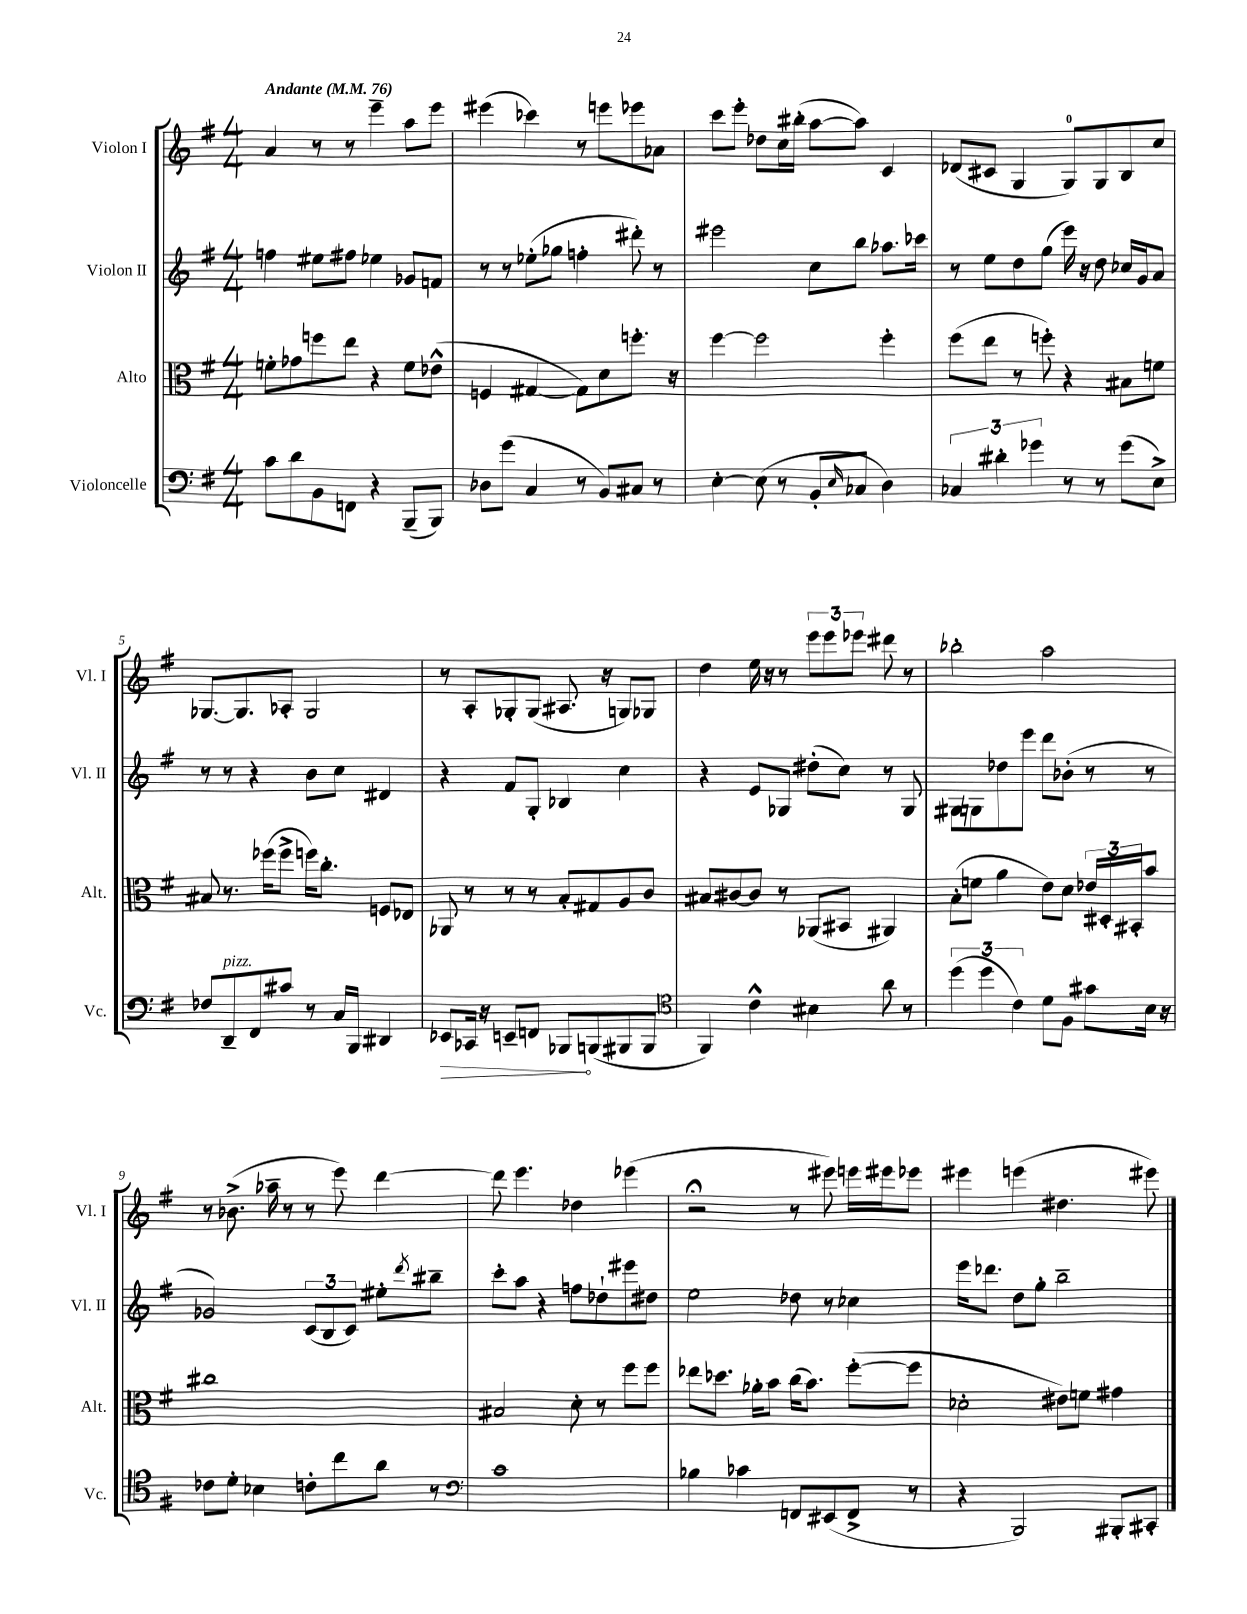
<<
\new StaffGroup <<
\new Staff = "s0" \with { instrumentName = "Violon I" shortInstrumentName = "Vl. I" } {
    \clef treble \key g \major \numericTimeSignature \time 4/4 \tempo "Andante" 4 = 76
    a'4 r8 r8 e'''4-- a''8 e'''8 |
    eis'''4( ces'''4) r8 e'''8 ees'''8 aes'8 |
    c'''8 e'''8-. des''8 c''16 bis''16-.( a''8~ a''8) c'4 |
    des'8( cis'8 g4 g8-0) g8 b8 c''8 |
    ges8.~ ges8. aes8-. ges2 |
    r8 a8-. ges8-. ges8( ais8. r16 g8) ges8 |
    d''4 e''16 r16 r8 \tuplet 3/2 { e'''8 e'''8 ees'''8 } dis'''8 r8 |
    bes''2-. a''2 |
    r8 bes'8.->( aes''16-- r8 r8 e'''8) d'''4~ |
    d'''8 e'''4. des''4 ees'''4( |
    r2\fermata r8 eis'''8) e'''16 eis'''16 ees'''8 |
    eis'''4 e'''4( dis''4. eis'''8) \bar "|." |
}
\new Staff = "s1" \with { instrumentName = "Violon II" shortInstrumentName = "Vl. II" } {
    \clef treble \key g \major \numericTimeSignature \time 4/4
    f''4 eis''8 fis''8 ees''4 ges'8 f'8 |
    r8 r8 ees''8-.( ges''8 f''4-. dis'''8-.) r8 |
    eis'''2 c''8 b''8 aes''8. ces'''16 |
    r8 e''8 d''8 g''8( e'''16) r16 d''8 ces''16 g'16 a'8 |
    r8 r8 r4 b'8 c''8 dis'4 |
    r4 fis'8 g8-. bes4 c''4 |
    r4 e'8 ges8 dis''8-.( c''8) r8 ges8 |
    gis8 g8 des''8 e'''8 d'''8 bes'8-.( r8 r8 |
    ges'2) \tuplet 3/2 { c'8( b8 c'8) } eis''8-. \acciaccatura { d'''8 } bis''8-- |
    c'''8-. a''8 r4 f''8 des''8-! eis'''8 dis''8 |
    e''2 des''8 r8 ces''4 |
    e'''16 des'''8. d''8 g''8-. b''2-- \bar "|." |
}
\new Staff = "s2" \with { instrumentName = "Alto" shortInstrumentName = "Alt." } {
    \clef alto \key g \major \numericTimeSignature \time 4/4
    f'8-. ges'8 f''8 e''8 r4 f'8 ees'8-^( |
    f4 gis4~ gis8) d'8 f''8.-. r16 |
    fis''4~ fis''2 fis''4-. |
    fis''8( e''8 r8 f''8-.) r4 bis8 f'8 |
    bis8 r8. fes''16( fes''8-> f''16) c''8.-. f8 ees8 |
    aes,8 r8 r8 r8 b8-. gis8 a8 c'8 |
    bis8 cis'8~ cis'8 r8 aes,8( bis,8 ais,4) |
    b8-.( f'8 a'4 e'8) d'8 \tuplet 3/2 { ees'16 dis16-. bis,16-. } b'8 |
    cis''1 |
    bis2 d'8-. r8 fis''8 fis''8 |
    ees''8 des''8. aes'16-. b'8 c''16( b'8.) fis''8~-.( fis''8 |
    des'2-. eis'8) f'8 gis'4 \bar "|." |
}
\new Staff = "s3" \with { instrumentName = "Violoncelle" shortInstrumentName = "Vc." } {
    \clef bass \key g \major \numericTimeSignature \time 4/4
    c'8 d'8 b,8 f,8 r4 b,,8--( b,,8) |
    des8 g'8( c4 r8 b,8) cis8 r8 |
    e4~-. e8( r8 b,8-. \grace { e16 } ces8 d4) |
    \tuplet 3/2 { ces4 dis'4-. ges'4 } r8 r8 ges'8( e8->) |
    fes8 d,8--^\markup { \italic "pizz." } fis,8 cis'8 r8 c16 b,,16 dis,4 |
    \once \override Hairpin.circled-tip = ##t ees,8\> ces,16 r16 e,8-- f,8 bes,,8\! b,,8( bis,,8 bis,,8 |
    \clef tenor fis,4) c'4-^ bis4 a'8 r8 |
    \tuplet 3/2 { d''4( d''4 c'4) } d'8 fis8 gis'8 b16 r16 |
    ces'8 d'8-. bes4 c'8-. c''8 a'8 r8 |
    \clef bass c'1 |
    bes4 ces'4 f,8 eis,8( f,8-> r8 |
    r4 b,,2) bis,,8-. cis,8-. \bar "|." |
}
>>
>>
